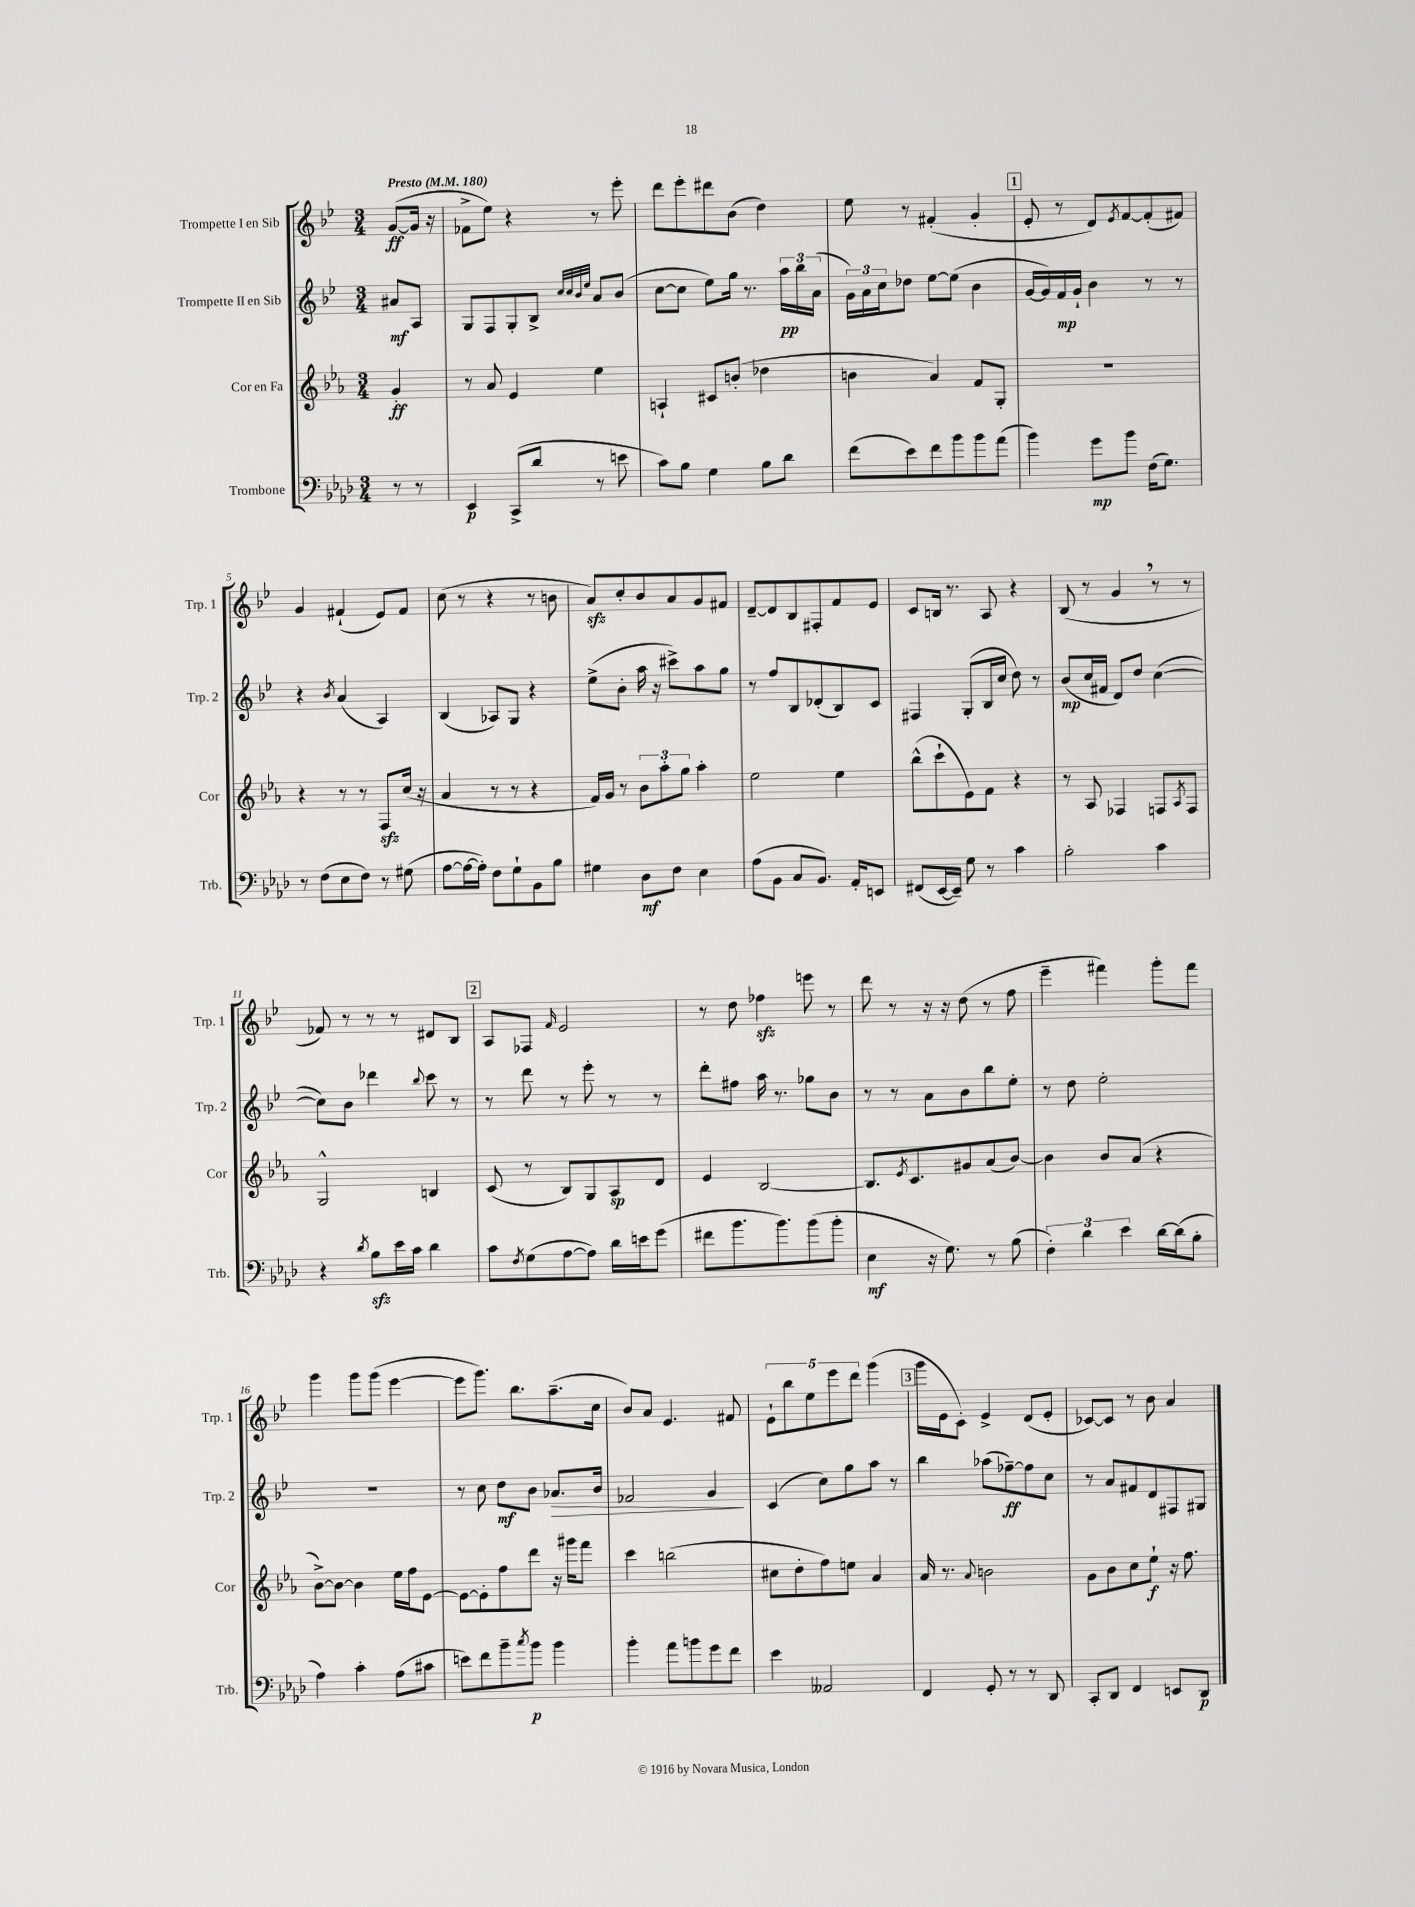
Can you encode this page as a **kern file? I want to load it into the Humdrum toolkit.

**kern	**dynam	**kern	**dynam	**kern	**dynam	**kern	**dynam
*part4	*part4	*part3	*part3	*part2	*part2	*part1	*part1
*staff4	*staff4	*staff3	*staff3	*staff2	*staff2	*staff1	*staff1
*I"Trombone	*	*I"Cor en Fa	*	*I"Trompette II en Sib	*	*I"Trompette I en Sib	*
*I'Trb.	*	*I'Cor	*	*I'Trp. 2	*	*I'Trp. 1	*
*clefF4	*	*clefG2	*	*clefG2	*	*clefG2	*
*k[b-e-a-d-]	*	*k[b-e-a-]	*	*k[b-e-]	*	*k[b-e-]	*
*M3/4	*	*M3/4	*	*M3/4	*	*M3/4	*
*MM180	*	*MM180	*	*MM180	*	*MM180	*
=	=	=	=	=	=	=	=
!	!	!	!	!	!	!LO:TX:a:B:t=Presto	!
8r	.	4g'/	ff	8a#X/L	mf	([8g/L	ff
8r	.	.	.	8A/J	.	16g/Jk]	.
.	.	.	.	.	.	16r	.
=1	=1	=1	=1	=1	=1	=1	=1
4EE-/	p	8r	.	8G/L	.	8f-X^\L	.
.	.	8a-/	.	8F/	.	8ee-\J)	.
(8CC^/L	.	4e-/	.	8G'/	.	4r	.
8d-/J	.	.	.	8B-^/J	.	.	.
.	.	.	.	32qqcc/LLL	.	.	.
.	.	.	.	32qqcc/	.	.	.
.	.	.	.	32qqb-/	.	.	.
.	.	.	.	32qqee-/JJJ	.	.	.
8r	.	4ee-\	.	8a/L	.	8r	.
8en\	.	.	.	(8b-/J	.	8eee-'\	.
=2	=2	=2	=2	=2	=2	=2	=2
8c\L)	.	4An`/	.	[8cc\L	.	8ddd\L	.
8B-\J	.	.	.	8cc\J]	.	8eee-'\	.
4G\	.	8c#X/L	.	8ee-\L)	.	8ddd#X\	.
.	.	(8bn'/J	.	16gg\Jk	.	(8b-\J	.
.	.	.	.	8.r	.	.	.
8B-\L	.	4dd-X\	.	.	.	4dd\)	.
8d-\J	.	.	.	24aa\LL	pp	.	.
.	.	.	.	24bb-\	.	.	.
.	.	.	.	(24a\JJ	.	.	.
=3	=3	=3	=3	=3	=3	=3	=3
(8f\L	.	4bn\	.	24g\LL)	.	8ee-\	.
.	.	.	.	24a\	.	.	.
.	.	.	.	24cc\J	.	.	.
8e-\)	.	.	.	8dd-X\J	.	8r	.
8f\	.	4a-/)	.	[8ee-\L	.	(4f#X'/	.
8b-\	.	.	.	(8ee-\J]	.	.	.
8b-\	.	8f/L	.	4b-\	.	4g'/	.
(8a-\J	.	8G'/J	.	.	.	.	.
!!LO:REH:place=s1:t=1
=4	=4	=4	=4	=4	=4	=4	=4
4b-\)	.	2.r	.	[16g/LL	.	8e-'/	.
.	.	.	.	16g/])	.	.	.
.	.	.	.	16f/	mp	8r	.
.	.	.	.	16g`/JJ	.	.	.
8g\L	mp	.	.	4b-\	.	8d/L)	.
.	.	.	.	.	.	8qe-/	.
8b-\J	.	.	.	.	.	[8f/	.
(16F\KL	.	.	.	8r	.	(8f'/]	.
8.G\J)	.	.	.	.	.	.	.
.	.	.	.	8r	.	8f#X/J)	.
!!LO:LB:g=z
=5	=5	=5	=5	=5	=5	=5	=5
8r	.	4r	.	4r	.	4g/	.
(8F\L	.	.	.	.	.	.	.
.	.	.	.	8qb-/	.	.	.
8E-\	.	8r	.	(4a/	.	(4f#X`/	.
8F\J)	.	8r	.	.	.	.	.
8r	.	8Fzz/L	.	4A/)	.	8e-/L)	.
(8G#X\	.	(16cc/Jk	.	.	.	8f#/J	.
.	.	16r	.	.	.	.	.
=6	=6	=6	=6	=6	=6	=6	=6
[8A-\L	.	4a-/	.	(4B-/	.	(8cc\	.
16A-\L_	.	.	.	.	.	8r	.
16A-'\JJ])	.	.	.	.	.	.	.
8F\L	.	8r	.	8A-X/L)	.	4r	.
8G`\	.	8r	.	8G/J	.	.	.
8BB-\	.	4r	.	4r	.	8r	.
8B-\J	.	.	.	.	.	8bn\	.
=7	=7	=7	=7	=7	=7	=7	=7
4G#X\	.	16f/LL)	.	(8ee-^\L	.	8azz/L)	.
.	.	16g/JJ	.	.	.	.	.
.	.	8r	.	8b-'\J	.	8cc'/	.
8D-\L	mf	12b-\L	.	16aa\	.	8b-/	.
.	.	.	.	16r	.	.	.
.	.	12aa-'\	.	.	.	.	.
8F\J	.	.	.	8ccc#X^\L)	.	8a/	.
.	.	12gg\J	.	.	.	.	.
4E-\	.	4aa-'\	.	8aa\	.	8g/	.
.	.	.	.	8gg\J	.	8f#X/J	.
=8	=8	=8	=8	=8	=8	=8	=8
(8A-\L	.	2ee-\	.	8r	.	[8d~/L	.
8BB-\J	.	.	.	8ff/L	.	8d/]	.
8C/L	.	.	.	8B-/	.	8B-/	.
8.BB-/J)	.	.	.	(8d-X'/	.	8F#X'/	.
.	.	4ee-\	.	8B-/)	.	8f/	.
16AA-'/KL	.	.	.	.	.	.	.
8EEn/J	.	.	.	8c/J	.	8e-/J	.
=9	=9	=9	=9	=9	=9	=9	=9
(8FF#X/L	.	(8bb-^^\L	.	4F#X/	.	8c/L	.
[16EE-/L	.	8ccc`\	.	.	.	16Bn/Jk	.
16EE-~/JJ])	.	.	.	.	.	8.r	.
8G\	.	8e-\)	.	(8G'/L	.	.	.
8r	.	8f\J	.	16B-/L	.	8A/	.
.	.	.	.	16cc/JJ	.	.	.
4c\	.	4r	.	8dd\)	.	4r	.
.	.	.	.	8r	.	.	.
=10	=10	=10	=10	=10	=10	=10	=10
2B-'\	.	8r	.	(8b-/L	mp	(8B-/	.
.	.	8A-/	.	16cc/L	.	8r	.
.	.	.	.	16f#X/JJ	.	.	.
.	.	4F-X/	.	8d/L)	.	4g,/	.
.	.	.	.	8dd/J	.	.	.
4c\	.	8Fn/L	.	([4cc\	.	8r	.
.	.	8qA-/	.	.	.	.	.
.	.	8F/J	.	.	.	8r	.
!!LO:LB:g=z
=11	=11	=11	=11	=11	=11	=11	=11
4r	.	2G^^/	.	8cc\L])	.	8f-X/)	.
.	.	.	.	8b-\J	.	8r	.
8qd-/	.	.	.	.	.	.	.
8B-zz\L	.	.	.	4ddd-X\	.	8r	.
16e-\L	.	.	.	.	.	8r	.
16c\JJ	.	.	.	.	.	.	.
.	.	.	.	8qqbb-/	.	.	.
4d-\	.	4Bn/	.	8ccc\	.	8d#X/L	.
.	.	.	.	8r	.	8B-/J	.
!!LO:REH:place=s1:t=2
=12	=12	=12	=12	=12	=12	=12	=12
8c\L	.	(8c/	.	8r	.	8A/L	.
8qF/	.	.	.	.	.	.	.
(8G\	.	8r	.	8ddd\	.	8F-X/J	.
.	.	.	.	.	.	16qqf/	.
[8A-\	.	8B-/L)	.	8r	.	2e-/	.
8A-\J])	.	8G/	.	8eee-'\	.	.	.
16d-\LL	.	8A-/	sp	8r	.	.	.
16en\J	.	.	.	.	.	.	.
(8g\J	.	8d/J	.	8r	.	.	.
=13	=13	=13	=13	=13	=13	=13	=13
8f#X\L	.	4e-/	.	8ddd'\L	.	8r	.
8.b-\	.	.	.	8ff#X\J	.	8dd\	.
.	.	[2B-/	.	16aa\	.	4ff-Xzz\	.
8.b-\)	.	.	.	8.r	.	.	.
(8b-\	.	.	.	8gg-X\L	.	8eeen\	.
8b-'\J	.	.	.	8b-\J	.	8r	.
=14	=14	=14	=14	=14	=14	=14	=14
4E-\	mf	8.B-/L]	.	8r	.	8ddd\	.
.	.	.	.	8r	.	8r	.
.	.	8qe-/	.	.	.	.	.
.	.	8.c/	.	.	.	.	.
16r	.	.	.	8a\L	.	16r	.
8.G\)	.	.	.	.	.	16r	.
.	.	8g#X/	.	8b-\	.	(8dd\	.
8r	.	(8a-/	.	8bb-\	.	8r	.
(8B-\	.	[8b-/J)	.	8ee-'\J	.	8ff\	.
=15	=15	=15	=15	=15	=15	=15	=15
6F'\)	.	4b-\]	.	8r	.	4eee-~\	.
.	.	.	.	8dd\	.	.	.
6d-\	.	.	.	.	.	.	.
.	.	8b-/L	.	2ee-'\	.	4fff#X\)	.
6e-\	.	.	.	.	.	.	.
.	.	(8a-/J	.	.	.	.	.
[16d-\LL	.	4r	.	.	.	8ggg'\L	.
(16d-\J]	.	.	.	.	.	.	.
8B-'\J	.	.	.	.	.	8fff#\J	.
!!LO:LB:g=z
=16	=16	=16	=16	=16	=16	=16	=16
4A-\)	.	[8b-^\L)	.	2.r	.	4ggg\	.
.	.	8b-\J_	.	.	.	.	.
4c'\	.	4b-\]	.	.	.	8ggg\L	.
.	.	.	.	.	.	(8ggg\J	.
(8A-\L	.	16ee-\LL	.	.	.	[4eee-\	.
.	.	16ff\J	.	.	.	.	.
8c#X\J	.	[8e-\J	.	.	.	.	.
=17	=17	=17	=17	=17	=17	=17	=17
8en\L)	.	8e-\L_	.	8r	.	8eee-\L]	.
8f\	.	8e-'\]	.	8cc\	.	8.ggg\J)	.
8b-~\	.	8ff\	.	8dd\L	mf	.	.
.	.	.	.	.	.	8.bb-\L	.
8qcc/	.	.	.	.	.	.	.
8b-\J	p	8ddd\J	.	8b-\J	.	.	.
!	!	!	!	!	!LO:HP:b	!	!
4b-\	.	16r	.	8.a-X/L	>	(8.aa~\	.
.	.	16ggg#X\KL	.	.	.	.	.
.	.	8fff\J	.	.	.	.	.
.	.	.	.	16b-/Jk	.	16cc\Jk	.
=18	=18	=18	=18	=18	=18	=18	=18
4b-'\	.	4ccc\	.	2f-X/	.	8b-/L)	.
.	.	.	.	.	.	8a/J	.
8a-\L	.	(2bbn\	.	.	.	4.e-/	.
8bn\	.	.	.	.	.	.	.
8g\	.	.	.	4g/	.	.	.
8f\J	.	.	.	.	.	8f#X/	.
.	.	.	.	.	]	.	.
=19	=19	=19	=19	=19	=19	=19	=19
4e-\	.	8cc#X\L	.	(4c/	.	10e-`\L	.
.	.	.	.	.	.	10bb-\	.
.	.	8dd'\	.	.	.	.	.
.	.	.	.	.	.	10ee-\	.
2AA--X/	.	8ff\)	.	8cc\L)	.	.	.
.	.	.	.	.	.	10eee-\	.
.	.	8een\J	.	8gg\	.	.	.
.	.	.	.	.	.	10ddd\J	.
.	.	4a-/	.	8aa\J	.	(4ggg\	.
.	.	.	.	8r	.	.	.
!!LO:REH:place=s1:t=3
=20	=20	=20	=20	=20	=20	=20	=20
4FF/	.	16a-/	.	4bb-\	.	16ggg\LL	.
.	.	8.r	.	.	.	16e-\J	.
.	.	.	.	.	.	8c'\J)	.
.	.	8qqa-/	.	.	.	.	.
8GG'/	.	2bn\	.	(8aa-X\L	.	4e-^/	.
8r	.	.	.	[8ff-X~\)	ff	.	.
8r	.	.	.	8ff-\]	.	(8d/L	.
8DD-/	.	.	.	8cc\J	.	8e-'/J	.
=21	=21	=21	=21	=21	=21	=21	=21
8CC'/L	.	8g\L	.	8r	.	[8c-X/L)	.
8DD-/J	.	8b-\	.	8a/L	.	8c-/J]	.
4FF/	.	8cc\	.	8f#X/	.	8r	.
.	.	8ee-`\J	f	8d/	.	8b-\	.
8EEn/L	.	16r	.	8F#X/	.	4a/	.
.	.	8.ff\	.	.	.	.	.
8DD-/J	p	.	.	8G#X/J	.	.	.
==	==	==	==	==	==	==	==
*-	*-	*-	*-	*-	*-	*-	*-
